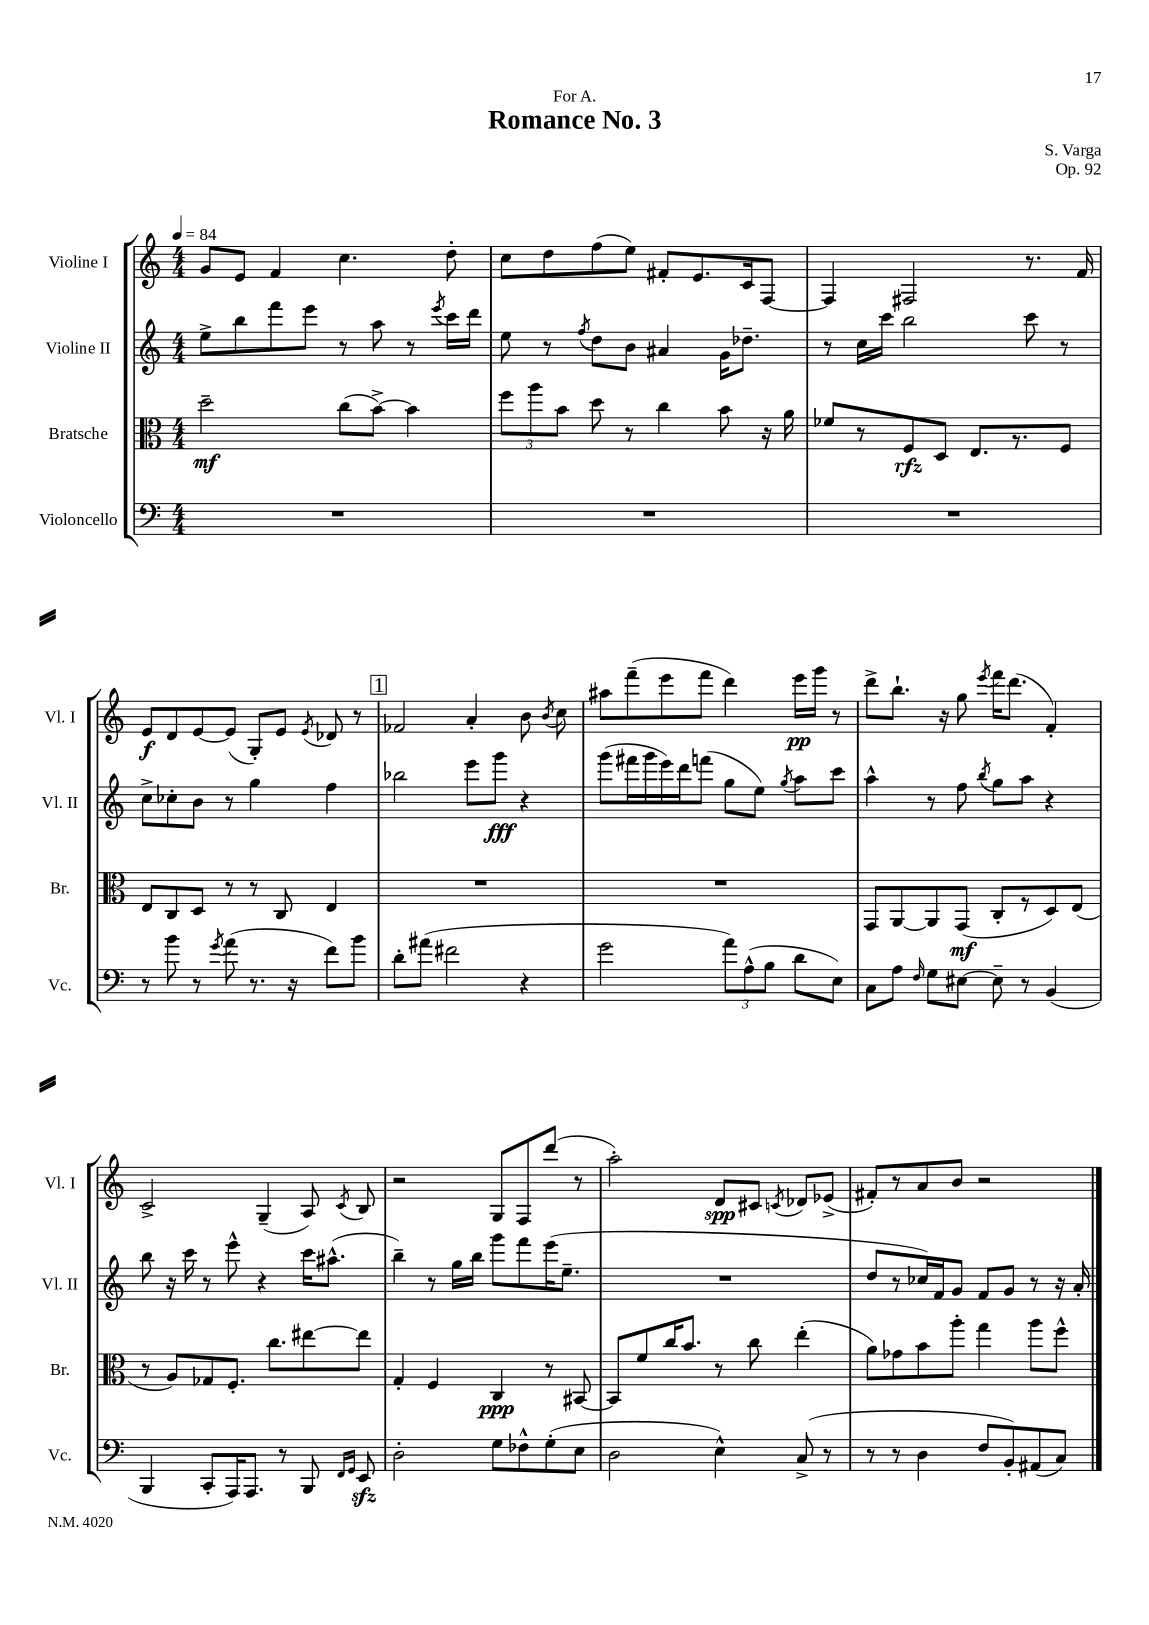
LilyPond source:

\header { title = "Romance No. 3" composer = "S. Varga" dedication = "For A." opus = "Op. 92" }
<<
\new StaffGroup <<
\new Staff = "s0" \with { instrumentName = "Violine I" shortInstrumentName = "Vl. I" } {
    \clef treble \key c \major \numericTimeSignature \time 4/4 \tempo 4 = 84
    \autoBeamOff g'8[ e'8] f'4 c''4. d''8-. |
    c''8[ d''8 f''8( e''8]) fis'8[-. e'8. c'16 f8]~ |
    f4 fis2 r8. f'16 |
    e'8[\f d'8 e'8~ e'8]( g8[-.) e'8] \acciaccatura { e'8 } des'8 r8 |
    \mark \markup { \box "1" } fes'2 a'4-. b'8 \acciaccatura { b'8 } c''8 |
    ais''8[ f'''8--( e'''8 f'''8] d'''4) e'''16[\pp g'''16] r8 |
    d'''8[-> b''8.]-! r16 g''8 \acciaccatura { e'''8 } f'''16[ d'''8.]( f'4-.) |
    c'2-> g4--( a8) \acciaccatura { c'8 } b8 |
    r2 g8[ f8 d'''8]( r8 |
    a''2-.) d'8[\spp cis'8] \acciaccatura { c'8 } des'8[ ees'8]->( |
    fis'8[-.) r8 a'8 b'8] r2 \bar "|." |
}
\new Staff = "s1" \with { instrumentName = "Violine II" shortInstrumentName = "Vl. II" } {
    \clef treble \key c \major \numericTimeSignature \time 4/4
    \autoBeamOff e''8[-> b''8 f'''8 e'''8] r8 a''8 r8 \acciaccatura { e'''8 } c'''16[ d'''16] |
    e''8 r8 \acciaccatura { f''8 } d''8[ b'8] ais'4 g'16[ des''8.]-- |
    r8 c''16[ c'''16] b''2 c'''8 r8 |
    c''8[-> ces''8-. b'8] r8 g''4 f''4 |
    \mark \markup { \box "1" } bes''2 e'''8[ g'''8]\fff r4 |
    g'''8[( fis'''16 g'''16 e'''16) d'''16 f'''8]( g''8[ e''8]) \acciaccatura { g''8 } a''8[ c'''8] |
    a''4-^ r8 f''8 \acciaccatura { b''8 } g''8[ a''8] r4 |
    b''8 r16 c'''16 r8 e'''8-^ r4 c'''16[ ais''8.]-^( |
    b''4--) r8 g''16[ b''16] g'''8[ f'''8 e'''16( e''8.]-- |
    R1 |
    d''8[ r8 ces''16) f'16 g'8] f'8[ g'8] r8 r16 a'16-. \bar "|." |
}
\new Staff = "s2" \with { instrumentName = "Bratsche" shortInstrumentName = "Br." } {
    \clef alto \key c \major \numericTimeSignature \time 4/4
    \autoBeamOff d''2--\mf c''8[( b'8]~->) b'4 |
    \tuplet 3/2 { f''8[ a''8 b'8] } d''8 r8 c''4 b'8 r16 a'16 |
    fes'8[ r8 f8\rfz d8] e8.[ r8. f8] |
    e8[ c8 d8] r8 r8 c8 e4 |
    \mark \markup { \box "1" } R1 |
    R1 |
    g,8[ a,8~ a,8 g,8]\mf( c8[-. r8 d8) e8]( |
    r8 a8[) ges8 f8.]-. c''8.[ eis''8~ eis''8] |
    g4-. f4 c4\ppp r8 bis,8~ |
    bis,8[ f'8 c''16 b'8.] r8 c''8 e''4-.( |
    a'8[) ges'8 b'8 a''8]-. g''4 a''8[ f''8]-^ \bar "|." |
}
\new Staff = "s3" \with { instrumentName = "Violoncello" shortInstrumentName = "Vc." } {
    \clef bass \key c \major \numericTimeSignature \time 4/4
    \autoBeamOff R1 |
    R1 |
    R1 |
    r8 b'8 r8 \acciaccatura { g'8 } a'8( r8. r16 f'8[) b'8] |
    \mark \markup { \box "1" } d'8[-. ais'8]( fis'2 r4 |
    g'2 \tuplet 3/2 { a'8[) a8-^( b8] } d'8[ e8]) |
    c8[ a8] \grace { f16 } g8[ eis8]~ eis8-- r8 b,4( |
    b,,4 c,8[-. a,,16) a,,8.] r8 b,,8 \grace { f,16[ g,16] } e,8\sfz |
    d2-. g8[ fes8-^ g8-.( e8] |
    d2 e4-^) c8->( r8 |
    r8 r8 d4 f8[ b,8-.) ais,8( c8]) \bar "|." |
}
>>
>>
\layout { \context { \Score \remove "Bar_number_engraver" } }
